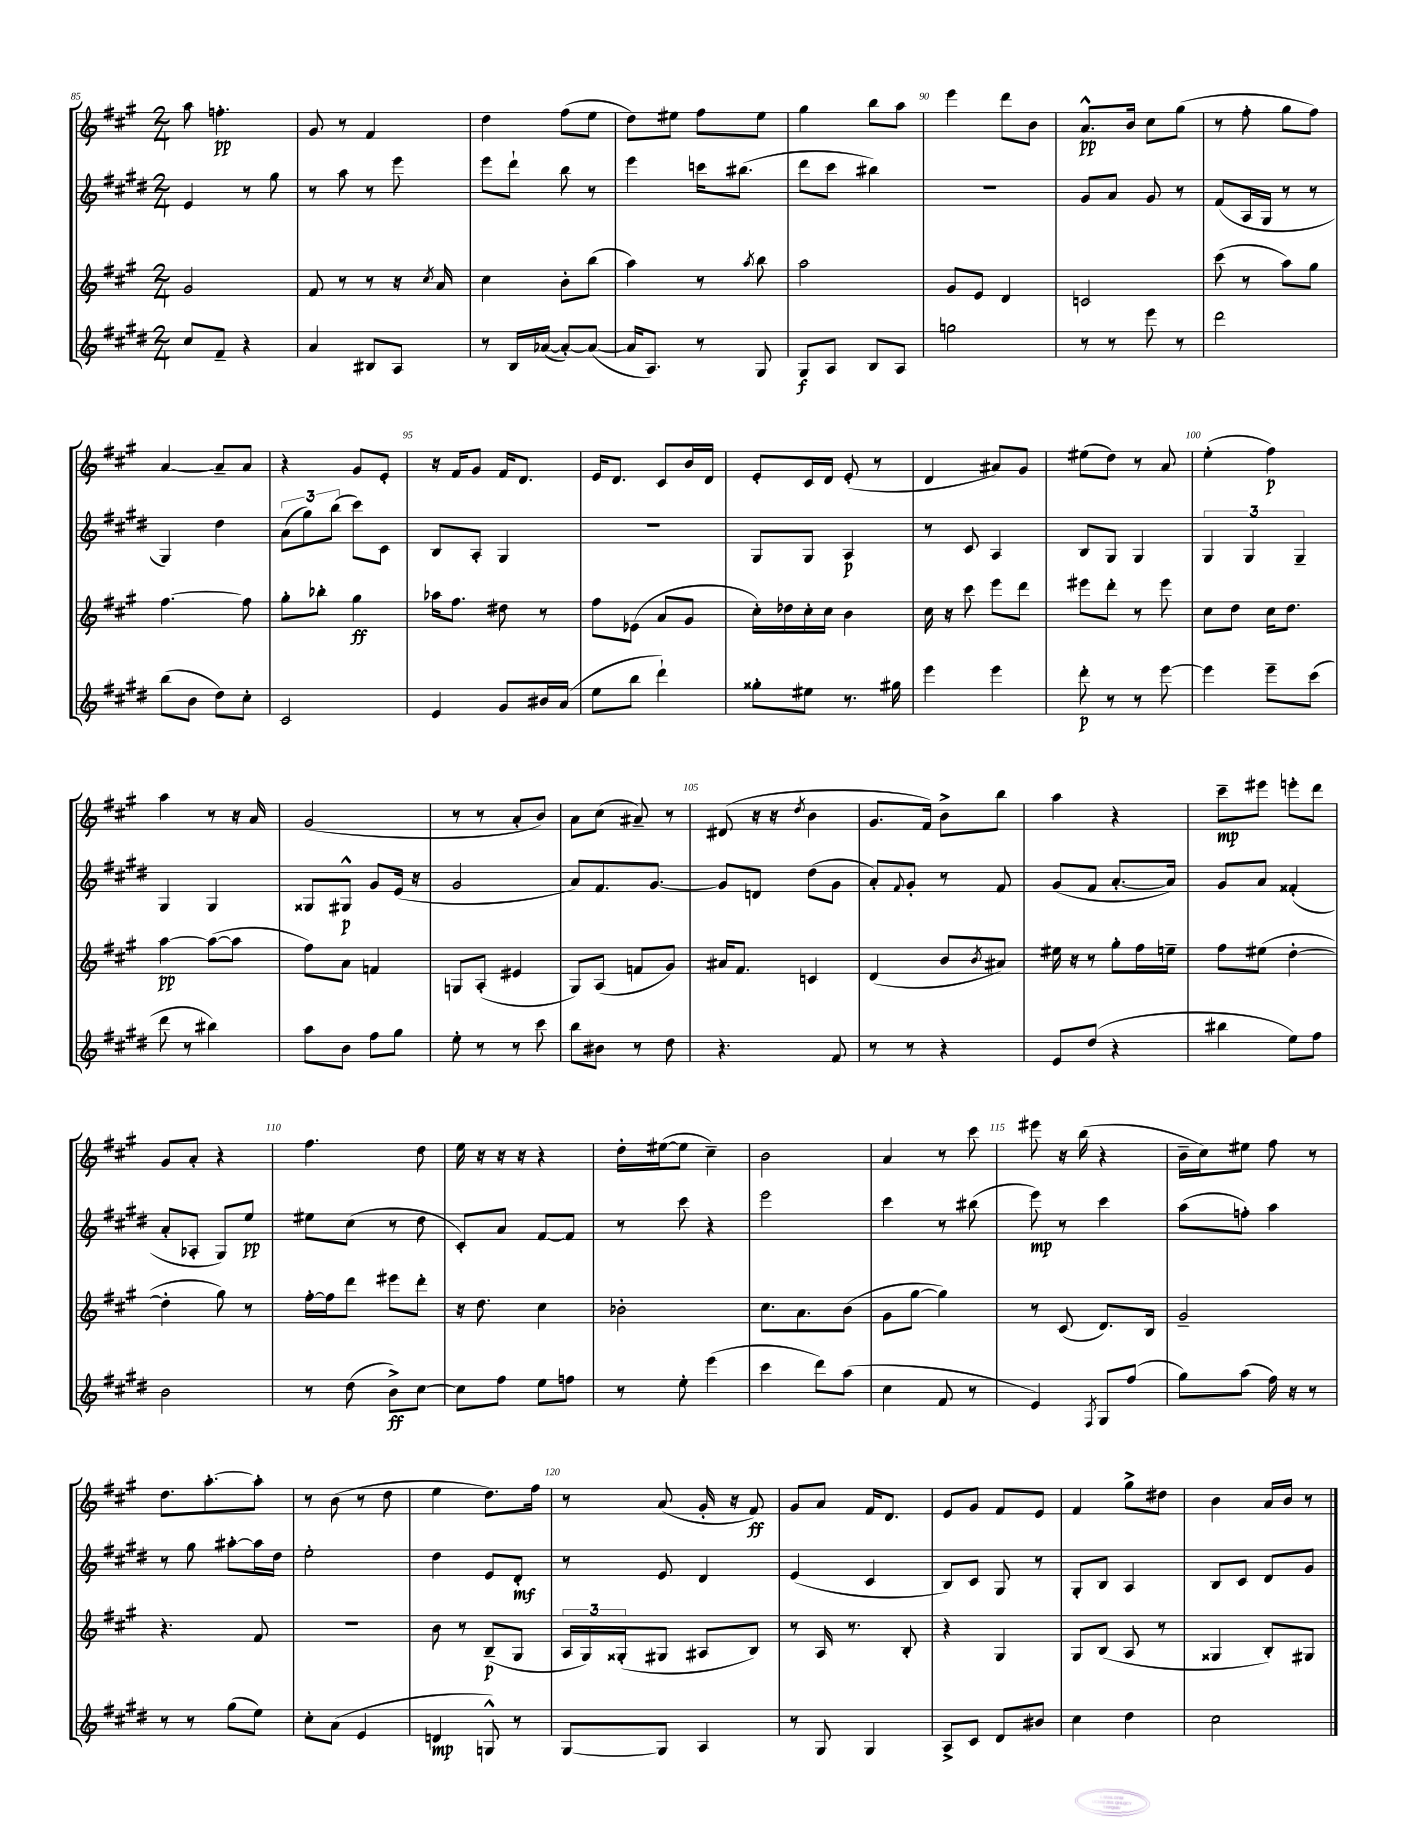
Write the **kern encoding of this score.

**kern	**kern	**kern	**kern
*staff4	*staff3	*staff2	*staff1
*clefG2	*clefG2	*clefG2	*clefG2
*k[f#c#g#d#]	*k[f#c#g#]	*k[f#c#g#d#]	*k[f#c#g#]
*M2/4	*M2/4	*M2/4	*M2/4
8cc#	2g#	4e	8aa
8f#~	.	.	4.ff'
4r	.	8r	.
.	.	8gg#	.
=	=	=	=
4a	8f#	8r	8g#
.	8r	8aa	8r
8B#	8r	8r	4f#
8A	16r	8eee	.
.	8qcc#	.	.
.	16a	.	.
=	=	=	=
8r	4cc#	8eee	4dd
16B	.	8ddd#`	.
([16a-	.	.	.
8a-'_)	8b'	8bb	(8ff#
(8a-_	(8bb	8r	8ee
=	=	=	=
16a-]	4aa)	4eee	8dd)
8.A)	.	.	.
.	.	.	8ee#
8r	8r	16ccc	8ff#
.	.	(8.bb#	.
.	8qaa	.	.
8G#	8bb	.	8ee#
=	=	=	=
8G#	2aa	8ddd#	4gg#
8A	.	8ccc#	.
8B	.	4bb#)	8bb
8A	.	.	8aa
=	=	=	=
2gg	8g#	2r	4eee
.	8e	.	.
.	4d	.	8ddd
.	.	.	8b
=	=	=	=
8r	2c	8g#	8.a^^
8r	.	8a	.
.	.	.	16b
8eee	.	8g#	8cc#
8r	.	8r	(8gg#
=	=	=	=
2ddd#	(8ccc#	(8f#	8r
.	8r	16A	8ff#'
.	.	16G#	.
.	8aa)	8r	8gg#
.	8gg#	8r	8ff#)
=	=	=	=
(8bb	[4.ff#	4G#)	[4a
8b	.	.	.
8dd#)	.	4dd#	8a~]
8cc#'	8ff#]	.	8a
=	=	=	=
2c#	8gg#'	(12a	4r
.	.	12gg#)	.
.	8bb-'	.	.
.	.	(12bb	.
.	4gg#	8ccc#)	8g#
.	.	8c#	8e'
=	=	=	=
4e	16aa-	8B	16r
.	8.ff#	.	16f#
.	.	8A'	8g#
8g#	8dd#	4G#	16f#
.	.	.	8.d
16b#	8r	.	.
(16a	.	.	.
=	=	=	=
8ee	8ff#	2r	16e
.	.	.	8.d
8bb	(8e-	.	.
4ddd#`)	8a	.	8c#
.	8g#	.	16b
.	.	.	16d
=	=	=	=
8gg##'	16cc#')	8G#	8e'
.	16dd-	.	.
8ee#	16cc#'	8G#	16c#
.	16cc#	.	16d
8.r	4b	4A	(8e'
.	.	.	8r
16gg#	.	.	.
=	=	=	=
4eee	16cc#	8r	4d
.	16r	.	.
.	8ccc#	8c#	.
4eee	8eee	4A	8a#)
.	8ddd	.	8g#
=	=	=	=
8ddd#'	8eee#	8B	(8ee#
8r	8ddd'	8G#	8dd)
8r	8r	4G#	8r
[8eee	8eee#	.	8a
=	=	=	=
4eee]	8cc#	6G#	(4ee'
.	8dd	.	.
.	.	6G#	.
8eee~	16cc#	.	4ff#)
.	8.dd	.	.
.	.	6G#~	.
(8ccc#	.	.	.
=	=	=	=
8ddd#	[4aa	4G#	4aa
8r	.	.	.
4bb#)	(8aa_	4G#	8r
.	8aa]	.	16r
.	.	.	16a
=	=	=	=
8aa	8ff#)	8G##	(2g#
8b	8a	8G#^^	.
8ff#	4f	8g#	.
8gg#	.	(16e	.
.	.	16r	.
=	=	=	=
8ee'	8G	2g#	8r
8r	(8A'	.	8r
8r	4e#	.	8a'
8ccc#	.	.	8b)
=	=	=	=
8bb	8G#)	8a)	8a
8b#	(8A	8.f#	(8cc#
8r	8f	.	8a#~)
.	.	[8.g#	.
8dd#	8g#)	.	8r
=	=	=	=
4.r	16a#	8g#]	(8d#
.	8.f#	.	.
.	.	8d	16r
.	.	.	16r
.	.	.	8qdd
.	4c	(8dd#	4b
8f#	.	8g#	.
=	=	=	=
8r	(4d	8a')	8.g#
.	.	8qqf#	.
8r	.	8g#'	.
.	.	.	16f#)
4r	8b	8r	8b^
.	8qb	.	.
.	8a#)	8f#	8bb
=	=	=	=
8e	16ee#	(8g#	4aa
.	16r	.	.
(8dd#	8r	8f#	.
4r	8gg#'	[8.a'	4r
.	16ff#	.	.
.	16ee~	16a])	.
=	=	=	=
4bb#	8ff#	8g#	8ccc#~
.	(8ee#	8a	8eee#
8ee)	[4dd'	(4f##'	8eee'
8ff#	.	.	8ddd
=	=	=	=
2b	4dd']	8a'	8g#
.	.	8A-'	8a'
.	8gg#)	8G#)	4r
.	8r	8ee	.
=	=	=	=
8r	[16ff#'	8ee#	4.ff#
.	16ff#]	.	.
(8dd#	8ddd	(8cc#	.
8b^)	8eee#	8r	.
[8cc#	8ddd'	8dd#	8dd
=	=	=	=
8cc#]	16r	8c#')	16ee
.	8.dd	.	16r
8ff#	.	8a	16r
.	.	.	16r
8ee	4cc#	[8f#	4r
8ff	.	8f#]	.
=	=	=	=
8r	2b-'	8r	16dd'
.	.	.	([16ee#
8ee'	.	8ccc#	8ee#]
(4eee	.	4r	4cc#~)
=	=	=	=
4ccc#	8.cc#	2eee	2b
.	8.a	.	.
8ddd#)	.	.	.
(8aa	(8b	.	.
=	=	=	=
4cc#	8g#	4ccc#	4a
.	[8gg#	.	.
8f#	4gg#])	8r	8r
8r	.	(8bb#	8ccc#
=	=	=	=
4e)	8r	8eee)	8eee#
.	(8c#	8r	16r
.	.	.	(16bb
8qF#	.	.	.
8G#	8.d)	4ccc#	4r
(8ff#	.	.	.
.	16B	.	.
=	=	=	=
8gg#)	2g#~	(8aa	16b~
.	.	.	16cc#)
(8aa	.	8ff')	8ee#
16ff#)	.	4aa	8ff#
16r	.	.	.
8r	.	.	8r
=	=	=	=
8r	4.r	8r	8.dd
8r	.	8gg#	.
.	.	.	[8.aa'
(8gg#	.	[8aa#'	.
8ee)	8f#	16aa#]	8aa']
.	.	16dd#	.
=	=	=	=
8cc#'	2r	2ee'	8r
(8a	.	.	(8b
4e	.	.	8r
.	.	.	8dd
=	=	=	=
4d	8b	4dd#	4ee
.	8r	.	.
8G^^)	(8B~	8e	8.dd)
8r	8G#	8d#'	.
.	.	.	16ff#
=	=	=	=
[8G#	24A	8r	8r
.	24G#)	.	.
.	(24G##'	.	.
8G#]	8G#	8e	(8a
4A	8A#	4d#	16g#'
.	.	.	16r
.	8B)	.	8f#)
=	=	=	=
8r	8r	(4e	8g#
8G#	16A	.	8a
.	8.r	.	.
4G#	.	4c#	16f#
.	.	.	8.d
.	8B'	.	.
=	=	=	=
8A^	4r	8B)	8e
8c#	.	8c#	8g#
8d#	4G#	8G#	8f#
8b#	.	8r	8e
=	=	=	=
4cc#	8G#	8G#'	4f#
.	(8B	8B	.
4dd#	8A	4A	8gg#^
.	8r	.	8dd#
=	=	=	=
2cc#	4G##	8B	4b
.	.	8c#	.
.	8B')	8d#	16a
.	.	.	16b
.	8G#	8g#	8r
==	==	==	==
*-	*-	*-	*-
